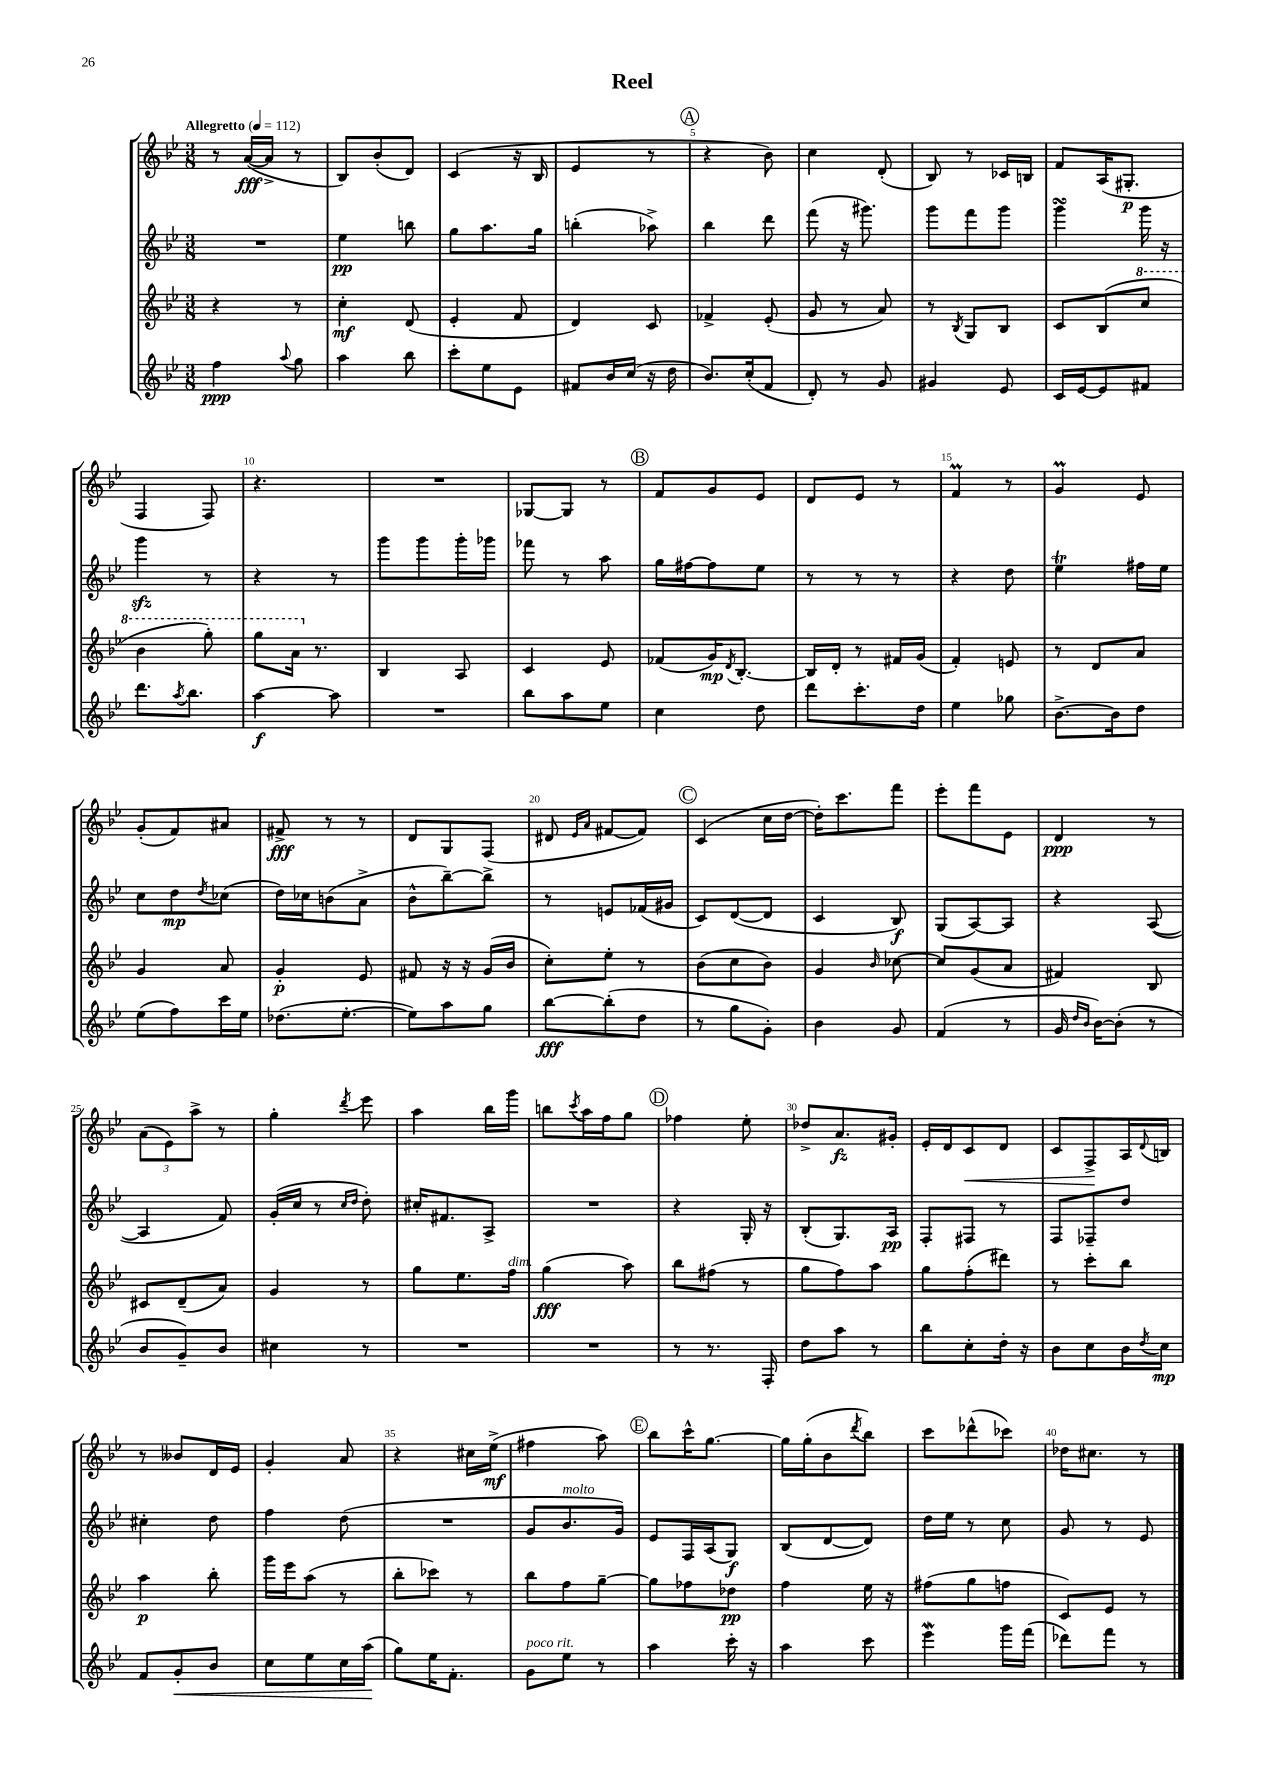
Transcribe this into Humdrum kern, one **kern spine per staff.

**kern	**kern	**kern	**kern
*staff4	*staff3	*staff2	*staff1
*clefG2	*clefG2	*clefG2	*clefG2
*k[b-e-]	*k[b-e-]	*k[b-e-]	*k[b-e-]
*M3/8	*M3/8	*M3/8	*M3/8
*MM112	*MM112	*MM112	*MM112
4ff	4r	4.r	8r
.	.	.	([16a
.	.	.	16a^]
8qqaa	.	.	.
8gg	8r	.	8r
=	=	=	=
4aa	4cc'	4ee-	8B-)
.	.	.	(8b-'
8bb-	(8d	8bb	8d)
=	=	=	=
8ccc'	4e-'	8gg	(4c
8ee-	.	8.aa	.
8e-	8f	.	16r
.	.	16gg	16B-
=	=	=	=
8f#	4d)	(4bb'	4e-
16b-	.	.	.
(16cc	.	.	.
16r	8c	8aa-^)	8r
16dd	.	.	.
=	=	=	=
8.b-)	4f-^	4bb-	4r
(16cc'	.	.	.
8f	(8e-'	8ddd	8b-)
=	=	=	=
8d')	8g	(8fff	4cc
8r	8r	16r	.
.	.	8.ggg#)	.
8g	8a)	.	(8d'
=	=	=	=
4g#	8r	8ggg	8B-)
.	8qB-	.	.
.	8G	8fff	8r
8e-	8B-	8ggg	16c-
.	.	.	16B
=	=	=	=
16c	8c	4ggg	8f
[16e-	.	.	.
8e-]	(8B-	.	(16A
.	.	.	8.G#'
8f#	8ccc	16ggg	.
.	.	16r	.
=	=	=	=
8.ddd	4bb-	4ggg	4F
8qaa	.	.	.
8.bb-	.	.	.
.	8ggg')	8r	8F)
=	=	=	=
[4aa	8ggg	4r	4.r
.	16aa	.	.
.	8.r	.	.
8aa]	.	8r	.
=	=	=	=
4.r	4B-	8ggg	4.r
.	.	8ggg	.
.	8A	16ggg'	.
.	.	16ggg-	.
=	=	=	=
8bb-	4c	8fff-	[8G-
8aa	.	8r	8G-]
8ee-	8e-	8aa	8r
=	=	=	=
4cc	(8f-	16gg	8f
.	.	[16ff#	.
.	16g)	8ff#]	8g
.	8qd	.	.
.	[8.B-'	.	.
8dd	.	8ee-	8e-
=	=	=	=
8ddd	16B-]	8r	8d
.	16d'	.	.
8.ccc'	8r	8r	8e-
.	16f#	8r	8r
16dd	(16g	.	.
=	=	=	=
4ee-	4f')	4r	4f
8gg-	8e	8dd	8r
=	=	=	=
[8.b-^	8r	4ee-	4g
.	8d	.	.
16b-]	.	.	.
8dd	8a	16ff#	8e-
.	.	16ee-	.
=	=	=	=
(8ee-	4g	8cc	(8g'
8ff)	.	8dd	8f)
.	.	8qdd	.
16ccc	8a	(8cc-	8a#
16ee-	.	.	.
=	=	=	=
(8.dd-	4g'	16dd)	8f#^
.	.	16cc-	.
.	.	(8b	8r
[8.ee-'	.	.	.
.	8e-	8a^	8r
=	=	=	=
8ee-])	8f#	8b-^^	8d
8aa	16r	[8bb-~)	8G
.	16r	.	.
8gg	(16g	8bb-^]	(8F
.	16b-	.	.
=	=	=	=
[8bb-	8cc')	8r	8d#
.	.	.	16qqe-
.	.	.	16qqa
(8bb-']	8ee-'	8e	[8f#
8dd	8r	(16f-	8f#])
.	.	16g#	.
=	=	=	=
8r	(8b-	8c)	(4c
8gg	8cc	([8d	.
8g')	8b-)	8d]	16cc
.	.	.	[16dd
=	=	=	=
4b-	4g	4c	16dd'])
.	.	.	8.ccc
.	16qqb-	.	.
8g	[8cc-	8B-)	8fff
=	=	=	=
(4f	8cc-]	(8G	8eee-'
.	(8g	[8A)	8fff
8r	8a	8A]	8e-
=	=	=	=
16g	4f#)	4r	4d
16qqdd	.	.	.
16qqb-	.	.	.
[16b-)	.	.	.
(8b-']	.	.	.
8r	8B-	([8A	8r
=	=	=	=
8b-	8c#	4A]	(12a
.	.	.	12e-)
8g~)	(8d~	.	.
.	.	.	12aa^
8b-	8a)	8f)	8r
=	=	=	=
4cc#	4g	(16g'	4gg'
.	.	16cc	.
.	.	8r	.
.	.	16qqcc	.
.	.	16qqdd	8qddd
8r	8r	8dd')	8eee-
=	=	=	=
4.r	8gg	16cc#'	4aa
.	.	8.f#	.
.	8.ee-	.	.
.	.	8A^	16bb-
.	16ff	.	16ggg
=	=	=	=
4.r	(4gg	4.r	8bb
.	.	.	8qccc
.	.	.	16aa
.	.	.	16ff
.	8aa)	.	8gg
=	=	=	=
8r	8bb-	4r	4ff-
8.r	(8ff#	.	.
.	8r	16G'	8ee-'
16F'	.	16r	.
=	=	=	=
8dd	8gg	(8B-'	8dd-^
8aa	8ff)	8.G)	8.a
8r	8aa	.	.
.	.	16A	16g#'
=	=	=	=
8bb-	8gg	8F'	16e-'
.	.	.	16d
8cc'	(8ff'	8F#	8c
16dd'	8ddd#)	8r	8d
16r	.	.	.
=	=	=	=
8b-	8r	8F	8c
8cc	8ccc'	8F-~	8F^
16b-	8bb-	8dd	16A
8qdd	.	.	8qqd
16cc	.	.	16B
=	=	=	=
8f	4aa	4cc#'	8r
8g'	.	.	8b--
8b-	8bb-'	8dd	16d
.	.	.	16e-
=	=	=	=
8cc	16ggg	4ff	4g'
.	16eee-	.	.
8ee-	(8aa	.	.
16cc	8r	(8dd	8a
(16aa	.	.	.
=	=	=	=
8gg)	8bb-'	4.r	4r
16ee-	8ccc-)	.	.
8.f'	.	.	.
.	8r	.	16cc#
.	.	.	(16ee-^
=	=	=	=
8g	8bb-	8g	4ff#
8ee-	8ff	8.b-	.
8r	[8gg~	.	8aa)
.	.	16g)	.
=	=	=	=
4aa	8gg]	8e-	8bb-
.	8ff-	16F	16ccc^^
.	.	(16A	[8.gg
16ccc'	8dd-	8G)	.
16r	.	.	.
=	=	=	=
4aa	4ff	(8B-	16gg]
.	.	.	(16gg'
.	.	[8d	8b-
.	.	.	8qddd
8ccc	16ee-	8d])	8bb-)
.	16r	.	.
=	=	=	=
4eee-	(8ff#	16dd	8ccc
.	.	16ee-	.
.	8gg	8r	(8ddd-^^
16ggg	8ff	8cc	8ccc-)
(16fff	.	.	.
=	=	=	=
8ddd-)	8c)	8g	16dd-
.	.	.	8.cc#
8fff	8e-	8r	.
8r	8r	8e-	8r
==	==	==	==
*-	*-	*-	*-
